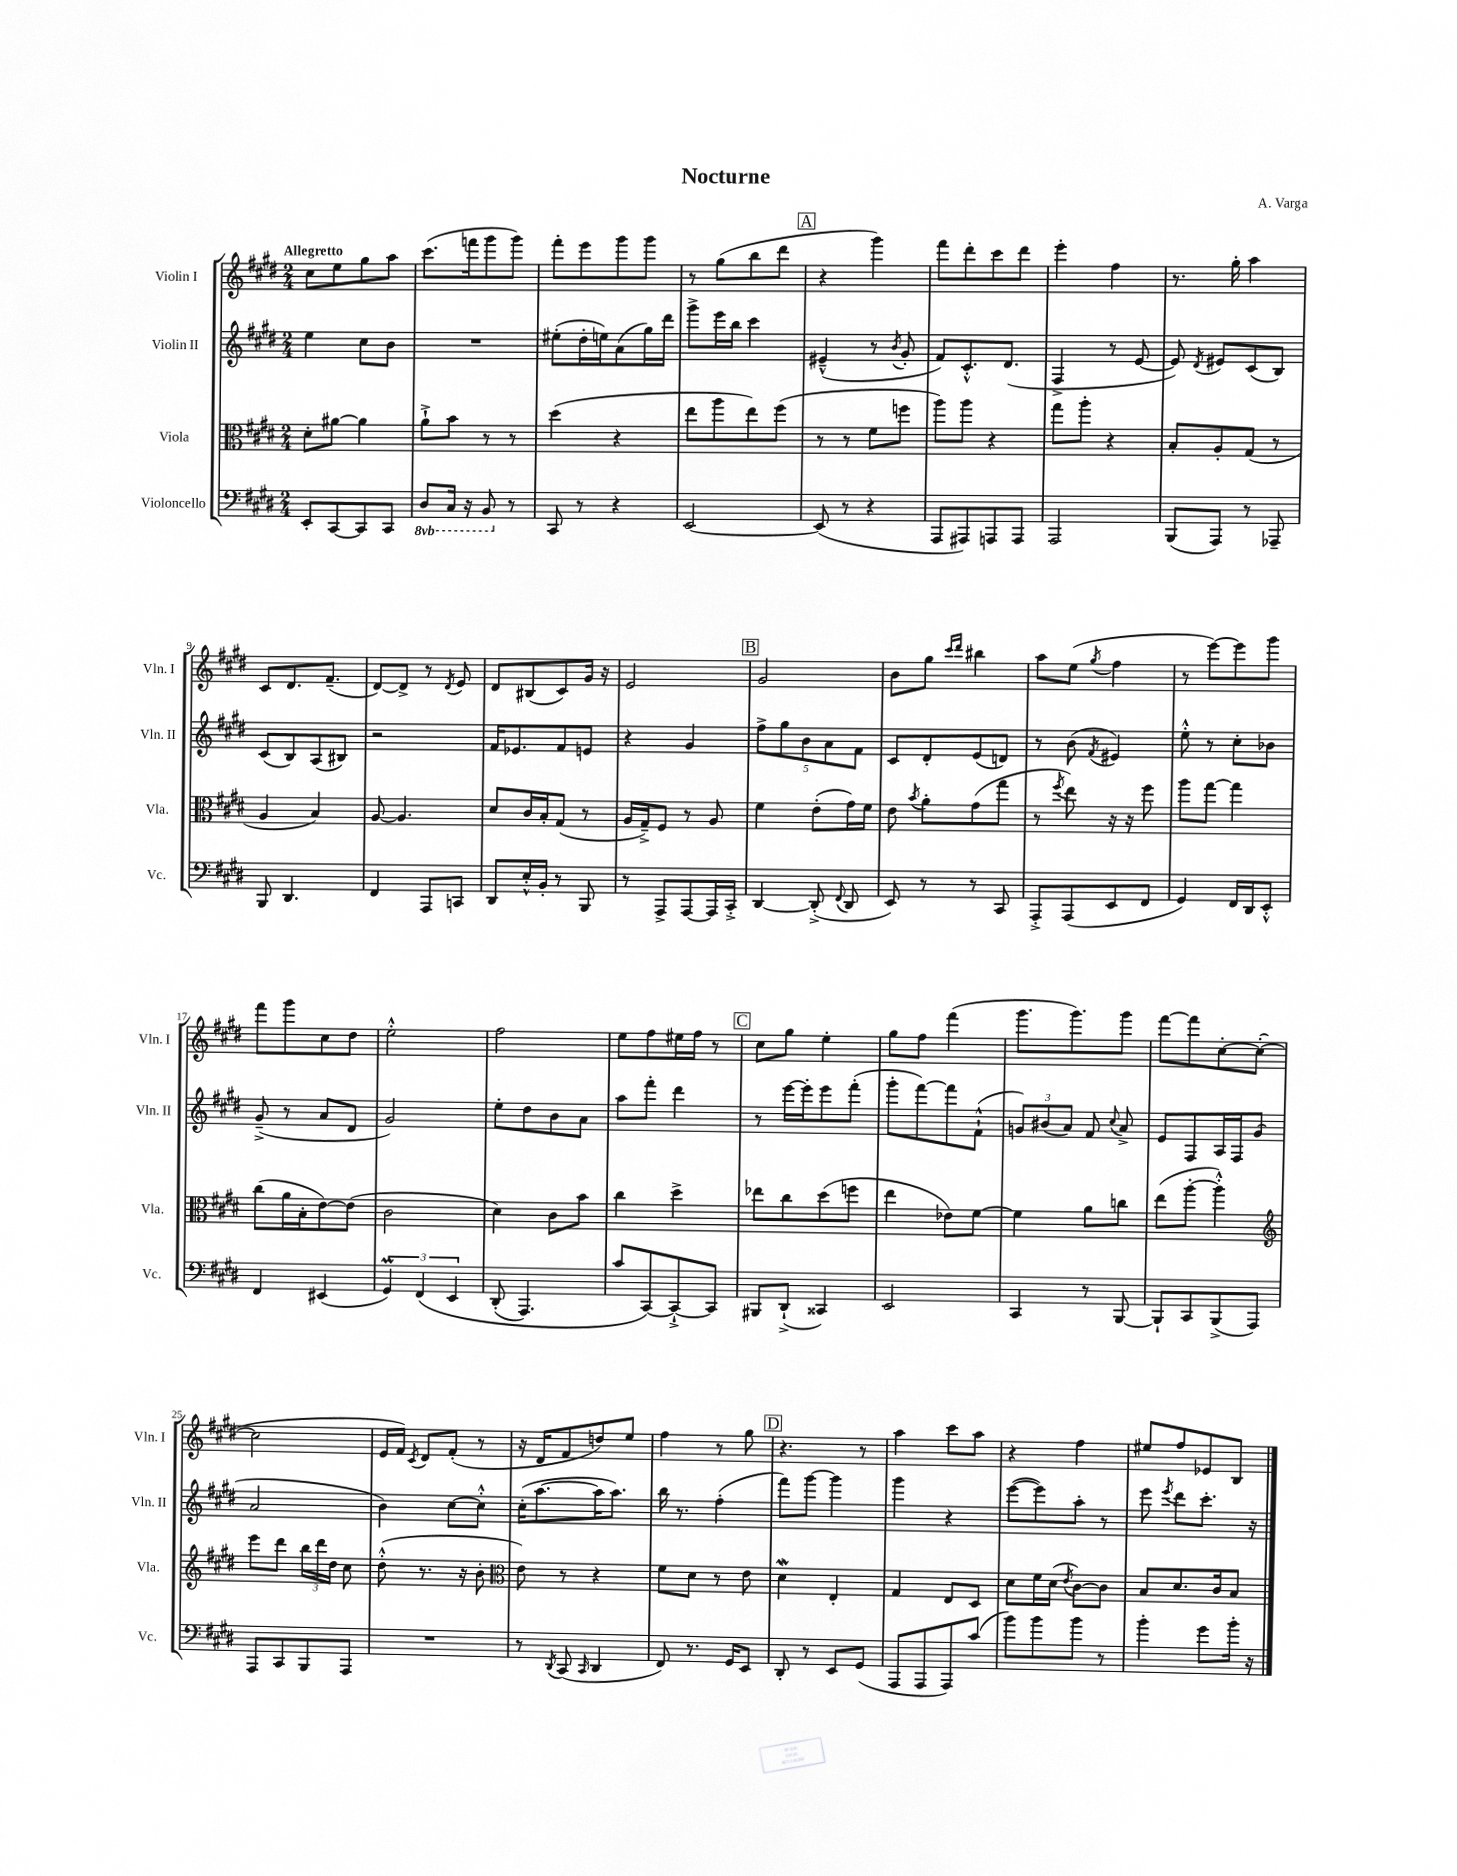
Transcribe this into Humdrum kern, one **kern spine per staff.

**kern	**kern	**kern	**kern
*part4	*part3	*part2	*part1
*staff4	*staff3	*staff2	*staff1
*I"Violoncello	*I"Viola	*I"Violin II	*I"Violin I
*I'Vc.	*I'Vla.	*I'Vln. II	*I'Vln. I
*clefF4	*clefC3	*clefG2	*clefG2
*k[f#c#g#d#]	*k[f#c#g#d#]	*k[f#c#g#d#]	*k[f#c#g#d#]
*M2/4	*M2/4	*M2/4	*M2/4
=1	=1	=1	=1
!	!	!	!LO:TX:a:B:t=Allegretto
8EE'/L	8d#'\L	4ee\	8cc#\L
[8CC#/	[8a#X\J	.	8ee\
8CC#/]	4a#\]	8cc#\L	8gg#\
8CC#/J	.	8b\J	8aa\J
=2	=2	=2	=2
*8ba	*	*	*
8DD#/L	8a`^\L	2r	(8.ccc#\L
16CC#/Jk	8b\J	.	.
16r	.	.	16fffn\k
8BBB/	8r	.	8ggg#\
*X8ba	*	*	*
8r	8r	.	8ggg#\J)
=3	=3	=3	=3
8CC#/	(4dd#\	(8ee#X'\L	8fff#'\L
8r	.	16dd#'\L	8eee\
.	.	16een\J)	.
4r	4r	(8a\	8ggg#\
.	.	16gg#\L)	8ggg#\J
.	.	16ddd#\JJ	.
=4	=4	=4	=4
[2EE/	8ee\L	8ggg#^\L	8r
.	8aa\	16eee\L	(8gg#\L
.	.	16bb\JJ	.
.	8ee\)	4ccc#\	8bb\
.	(8ff#\J	.	8ddd#\J
!!LO:REH:place=s1:t=A
=5	=5	=5	=5
(8EE/]	8r	(4e#X~^^/	4r
8r	8r	.	.
4r	8f#\L	8r	4ggg#\)
.	.	8qb/	.
.	8ffn\J	8g#'/	.
=6	=6	=6	=6
8AAA/L	8aa\L)	8f#/L)	8fff#\L
8AAA#X/)	8aa\J	8.c#'^^/	8ddd#'\
8AAAn/	4r	.	8ccc#\
.	.	(8.d#/J	.
8AAA/J	.	.	8ddd#\J
=7	=7	=7	=7
2AAA/	8gg#\L	4F#^/	4eee'\
.	8aa'\J	.	.
.	4r	8r	4ff#\
.	.	[8e/	.
=8	=8	=8	=8
(8BBB/L	8B'/L	8e/])	8.r
.	.	8qd#/	.
8AAA/J)	8A'/	8e#X/L	.
.	.	.	16gg#'\
8r	(8G#/J	(8c#/	4aa\
8AAA-X~/	8r	8B/J)	.
!!LO:LB:g=z
=9	=9	=9	=9
8BBB/	4A/	(8c#/L	8c#/L
4.DD#/	.	8B/)	8.d#/
.	4B/)	(8A/	.
.	.	.	(8.f#~/J
.	.	8B#X/J)	.
=10	=10	=10	=10
4FF#/	[8A/	2r	[8d#/L)
.	4.A/]	.	8d#^/J]
8AAA/L	.	.	8r
.	.	.	8qd#/
8CCn/J	.	.	8e/
=11	=11	=11	=11
8DD#/L	8d#/L	16f#/KL	8d#/L
.	.	8.e-X/	.
16E'^^/L	16c#/L	.	(8B#X/
16BB'/JJ	16B'/J	.	.
8r	(8G#/J	8f#/	8c#/)
8BBB/	8r	8en/J	16g#/Jk
.	.	.	16r
=12	=12	=12	=12
8r	16A/LL	4r	2e/
.	16G#~^/J)	.	.
8AAA^/L	8F#/J	.	.
[8AAA/	8r	4g#/	.
16AAA/L]	8A/	.	.
16CC#'^/JJ	.	.	.
!!LO:REH:place=s1:t=B
=13	=13	=13	=13
[4DD#/	4f#\	10ff#^\L	2g#/
.	.	10gg#\	.
.	.	10b\	.
(8DD#'^/]	(8e'\L	.	.
.	.	10a\	.
8qqFF#/	.	.	.
8DD#/	16g#\L)	.	.
.	.	10f#\J	.
.	16f#\JJ	.	.
=14	=14	=14	=14
8EE/)	8e\	8c#/L	8b\L
.	8qb/	.	.
8r	8a'\L	8d#'/	8gg#\J
.	.	.	16qqccc#/LL
.	.	.	16qqddd#/JJ
8r	(8g#\	(8e/	4bb#X\
8CC#/	8gg#\J	8dn/J)	.
=15	=15	=15	=15
8AAA'^/L	8r	8r	8aa\L
.	8qff#/	.	.
(8AAA/	8ee\)	(8b\	(8ee\J
.	.	8qf#/	8qgg#/
8EE/	16r	4e#X/)	4ff#\
.	16r	.	.
8FF#/J	8ff#\	.	.
=16	=16	=16	=16
4GG#/)	8aa\L	8ee'^^\	8r
.	[8gg#\J	8r	[8eee\L)
16FF#/LL	4gg#\]	8cc#'\L	8eee\]
16DD#/J	.	.	.
8EE'^^/J	.	8b-X\J	8ggg#\J
!!LO:LB:g=z
=17	=17	=17	=17
4FF#/	(8cc#\L	(8g#~^/	8fff#\L
.	16a\L	8r	8ggg#\
.	16B'\J	.	.
(4EE#X/	[8e\)	8a/L	8cc#\
.	(8e\J]	8d#/J	8dd#\J
=18	=18	=18	=18
6GG#m/)	2c#\	2g#/)	2ee'^^\
(6FF#/	.	.	.
6EE/	.	.	.
=19	=19	=19	=19
(8DD#'/	4d#\)	8ee'\L	2ff#\
4.AAA/)	.	8dd#\	.
.	8c#\L	8b\	.
.	8b\J	8a\J	.
=20	=20	=20	=20
8c#/L	4cc#\	8aa\L	8ee\L
[8CC#/)	.	8fff#'\J	8ff#\
8CC#`^/_	4dd#^\	4ddd#\	16ee#X\L
.	.	.	16ff#\JJ
8CC#/J]	.	.	8r
!!LO:REH:place=s1:t=C
=21	=21	=21	=21
8BBB#X/L	8ee-X\L	8r	8cc#\L
(8DD#`^/J	8cc#\	[16eee\LL	8gg#\J
.	.	16eee'\J]	.
4CC##X/)	(8dd#\	8eee\	4ee'\
.	8ffn\J	(8fff#'\J	.
=22	=22	=22	=22
2EE/	4ee\	8ggg#'\L	8gg#\L
.	.	[8fff#\)	8ff#\J
.	8e-X\L)	8fff#\]	(4fff#\
.	[8f#\J	(8f#`^^\J	.
=23	=23	=23	=23
4CC#/	4f#\]	12gn/L)	8.ggg#\L
.	.	(12b#X/	.
.	.	12a/J)	.
.	.	.	8.ggg#\)
8r	8a\L	8f#/	.
.	.	8qqcc#/	.
[8BBB/	8ccn\J	8a^/	8ggg#\J
=24	=24	=24	=24
8BBB`/L]	(8ee\L	8e/L	[8fff#\L
8CC#/	[8aa'\J	8F#/	8fff#\]
(8BBB^/	4aa'^^\])	16A/L	[8cc#'\
.	.	16F#/J	.
8AAA/J)	.	(8g#/J	(8cc#'\J_
!!LO:LB:g=z
=25	=25	=25	=25
*	*clefG2	*	*
8AAA/L	8eee\L	2a/	2cc#\]
8CC#/	8ddd#\J	.	.
8BBB/	24bb\LL	.	.
.	24ddd#\	.	.
.	24dd#\JJ	.	.
8AAA/J	8cc#\	.	.
=26	=26	=26	=26
2r	(8dd#'^^\	4b\)	16e/LL
.	.	.	16f#/JJ)
.	.	.	8qc#/
.	8.r	.	8d#/L
.	.	[8cc#\L	(8f#'/J
.	16r	.	.
.	8b'\	8cc#'^^\J]	8r
=27	=27	=27	=27
*	*clefC3	*	*
8r	8e\)	(16cc#'\KL	16r
.	.	[8.aa\	16d#/KL
8qDD#/	.	.	.
(8CC#/	8r	.	8f#/
16qqCC#/	.	.	.
4DD#/	4r	16aa\K]	8ddn/)
.	.	8.aa\J)	.
.	.	.	8ee/J
=28	=28	=28	=28
8FF#/)	8f#\L	16bb\	4ff#\
.	.	8.r	.
8.r	8d#\J	.	.
.	8r	(4ff#'\	8r
16GG#/KL	.	.	.
8EE/J	8e\	.	8gg#\
!!LO:REH:place=s1:t=D
=29	=29	=29	=29
8DD#'/	4d#W\	8fff#\L)	4.r
8r	.	[8ggg#\J	.
8EE/L	4E'/	4ggg#\]	.
(8GG#/J	.	.	8r
=30	=30	=30	=30
8AAA/L	4G#/	4ggg#\	4aa\
8AAA/	.	.	.
8AAA/)	8E/L	4r	8ccc#\L
(8c#/J	8D#/J	.	8aa\J
=31	=31	=31	=31
8b\L)	8d#\L	([8eee\L	4r
8b\	16f#\L	8eee\])	.
.	(16d#\JJ	.	.
.	8qe/	.	.
8b\J	[8c#\L)	8aa'\J	4ff#\
8r	8c#\J]	8r	.
=32	=32	=32	=32
4b'\	8B/L	8eee\	8ee#X/L
.	.	8qeee/	.
.	8.d#/	8ddd#\L	8ff#/
8g#\L	.	8.ccc#'\J	8e-X/
.	16c#/k	.	.
16b'\Jk	8B/J	.	8B/J
16r	.	16r	.
==	==	==	==
*-	*-	*-	*-
